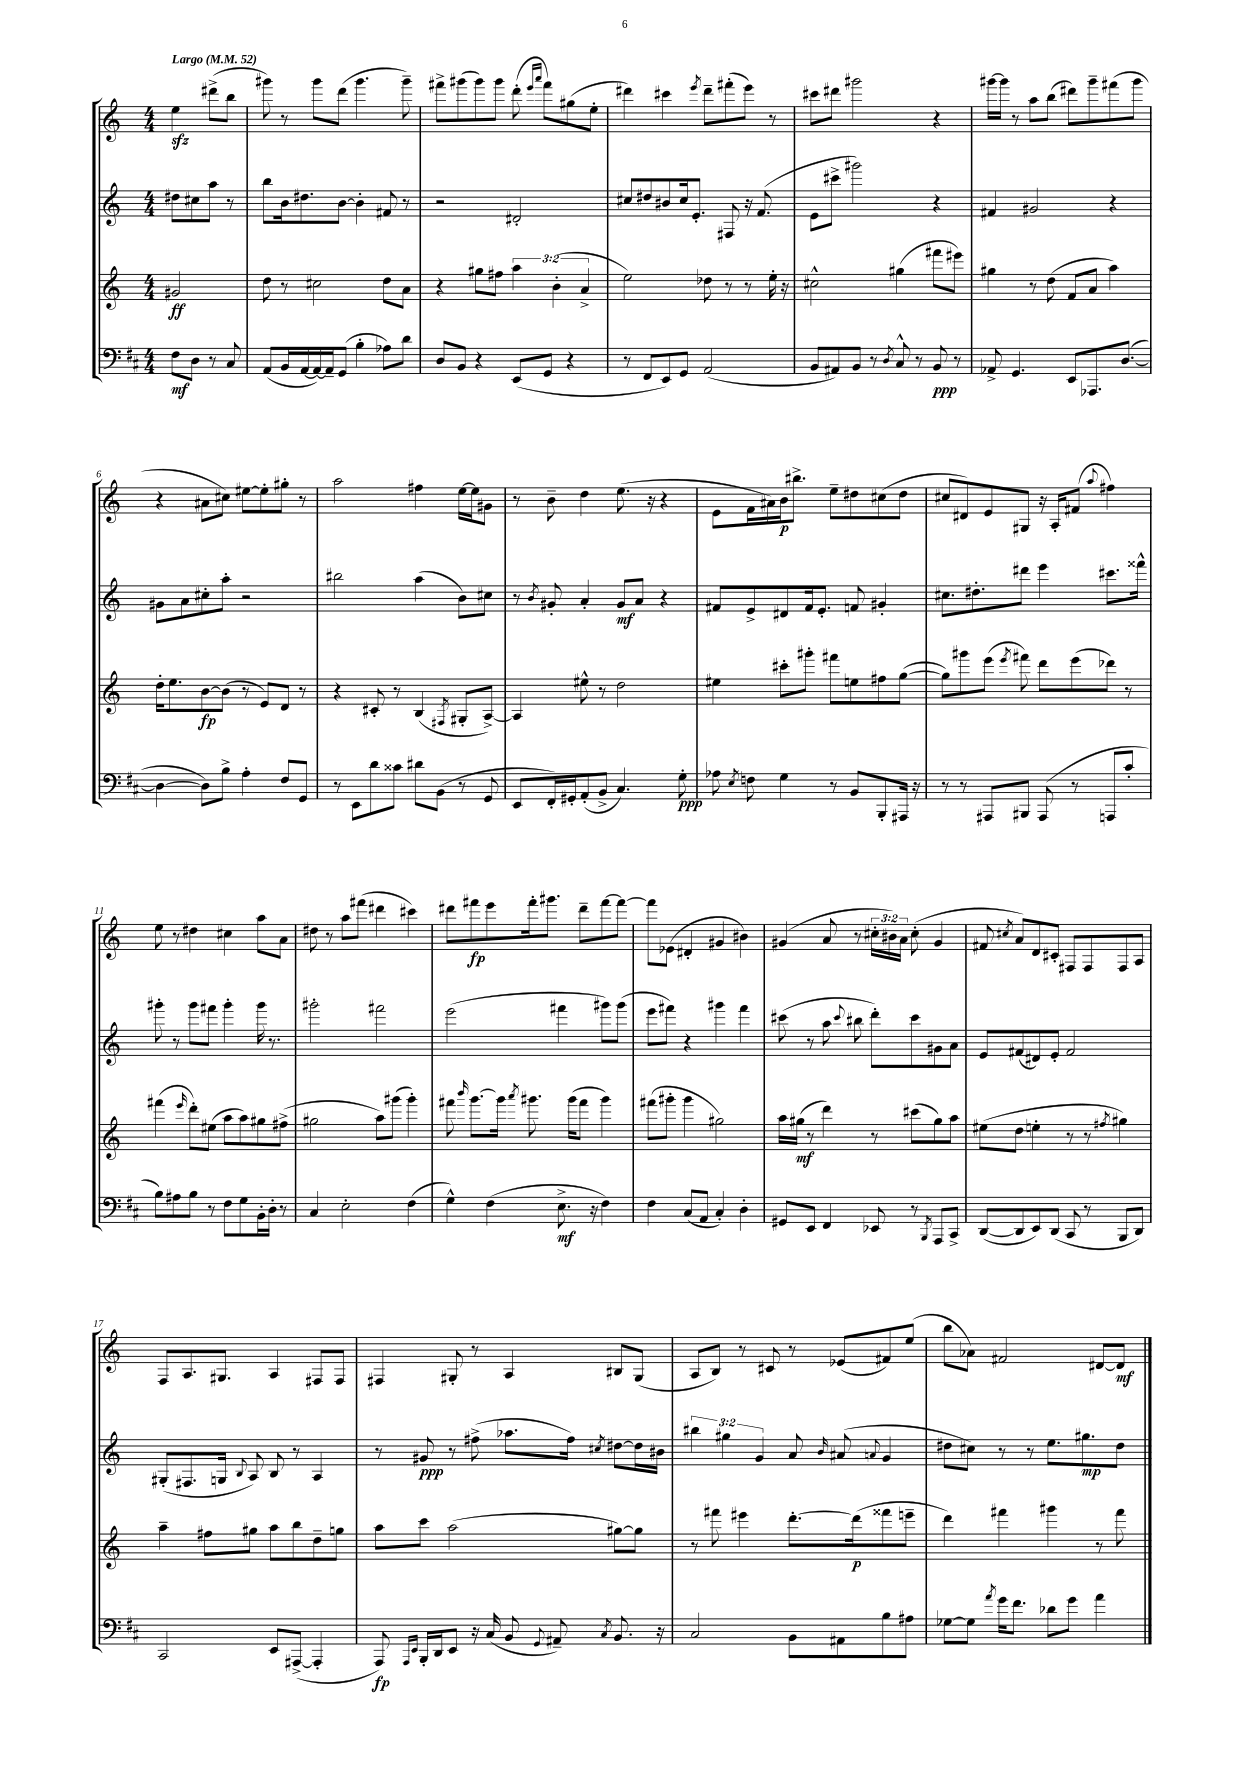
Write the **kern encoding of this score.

**kern	**dynam	**kern	**dynam	**kern	**dynam	**kern	**dynam
*part4	*part4	*part3	*part3	*part2	*part2	*part1	*part1
*staff4	*staff4	*staff3	*staff3	*staff2	*staff2	*staff1	*staff1
*clefF4	*	*clefG2	*	*clefG2	*	*clefG2	*
*k[f#c#]	*	*k[]	*	*k[]	*	*k[]	*
*M4/4	*	*M4/4	*	*M4/4	*	*M4/4	*
*MM52	*	*MM52	*	*MM52	*	*MM52	*
=	=	=	=	=	=	=	=
!	!	!	!	!	!	!LO:TX:a:B:t=Largo	!
8F#\L	mf	2g#X/	ff	8dd#X\L	.	4eezz\	.
8D\J	.	.	.	8cc#X\	.	.	.
8r	.	.	.	8aa\J	.	(8ddd#X^\L	.
8C#/	.	.	.	8r	.	8bb\J	.
=1	=1	=1	=1	=1	=1	=1	=1
(8AA/L	.	8dd\	.	8bb\L	.	8ggg#X\)	.
16BB/L	.	8r	.	16b\k	.	8r	.
[16AA/	.	.	.	8.dd#X\	.	.	.
16AA/_)	.	2cc#X\	.	.	.	8ggg#\L	.
16AA~/J]	.	.	.	.	.	.	.
(8GG/J	.	.	.	[8b\J	.	(8ddd\J	.
4B'\	.	.	.	4b'\]	.	4.ggg#\	.
8A-X\L)	.	8dd\L	.	8f#X/	.	.	.
8d\J	.	8a\J	.	8r	.	8ggg#~\)	.
=2	=2	=2	=2	=2	=2	=2	=2
8D/L	.	4r	.	2r	.	8fff#X^\L	.
8BB/J	.	.	.	.	.	(8ggg#X\	.
4r	.	8gg#X\L	.	.	.	8ggg#\)	.
.	.	8ff#X\J	.	.	.	8ggg#\J	.
(8EE/L	.	6aa\	.	2d#X'/	.	(8ddd'\	.
.	.	.	.	.	.	16qqeee/LL	.
.	.	.	.	.	.	16qqaaa/JJ	.
8GG/J	.	.	.	.	.	8fff#\L)	.
.	.	(6b'\	.	.	.	.	.
4r	.	.	.	.	.	(8gg#X\	.
.	.	6a^/	.	.	.	.	.
.	.	.	.	.	.	8ee'\J	.
=3	=3	=3	=3	=3	=3	=3	=3
8r	.	2ee\)	.	8cc#X/L	.	4ddd#X\)	.
8FF#/L	.	.	.	8dd#X/	.	.	.
8EE/)	.	.	.	8b#X/	.	4ccc#X\	.
8GG/J	.	.	.	16cc#/k	.	.	.
.	.	.	.	8.e'/J	.	.	.
.	.	.	.	.	.	8qeee/	.
(2AA/	.	8dd-X\	.	.	.	8ddd#~\L	.
.	.	8r	.	8F#X/	.	(8fff#X'\	.
.	.	8r	.	16r	.	8eee\J)	.
.	.	.	.	(8.f/	.	.	.
.	.	16ee'\	.	.	.	8r	.
.	.	16r	.	.	.	.	.
=4	=4	=4	=4	=4	=4	=4	=4
8BB/L	.	2cc#X^^\	.	8e\L	.	8ccc#X\L	.
8AA#X/)	.	.	.	8ccc#X^\J	.	8ddd#X\J	.
8BB/J	.	.	.	2ggg#X\)	.	2ggg#X\	.
8r	.	.	.	.	.	.	.
8qD/	.	.	.	.	.	.	.
8C#^^/	.	(4gg#X\	.	.	.	.	.
8r	.	.	.	.	.	.	.
8BB/	ppp	8fff#X\L	.	4r	.	4r	.
8r	.	8eee#X\J)	.	.	.	.	.
=5	=5	=5	=5	=5	=5	=5	=5
8AA-X^/	.	4gg#X\	.	4f#X/	.	[16ggg#X\LL	.
.	.	.	.	.	.	16ggg#\JJ]	.
4.GG/	.	.	.	.	.	8r	.
.	.	8r	.	2g#X/	.	8aa\L	.
.	.	(8dd\	.	.	.	(8bb\J	.
8EE/L	.	8f/L	.	.	.	8ddd#X\L)	.
8.AAA-X/	.	8a/J	.	.	.	8ggg#~\	.
.	.	4aa\)	.	4r	.	(8fff#X\	.
([8.D/J	.	.	.	.	.	.	.
.	.	.	.	.	.	8ggg#\J	.
!!LO:LB:g=z
=6	=6	=6	=6	=6	=6	=6	=6
4D\_	.	16dd'\KL	.	8g#X\L	.	4r	.
.	.	8.ee\	.	.	.	.	.
.	.	.	.	8a\	.	.	.
8D\L])	.	[8b\	fp	8cc#X'\	.	8a#X\L	.
8B^\J	.	(8b\J]	.	8aa'\J	.	8cc#X\J)	.
4A'\	.	8r	.	2r	.	[8ee#X\L	.
.	.	8e/L)	.	.	.	8ee#'\]	.
8F#/L	.	8d/J	.	.	.	8gg#X'\J	.
8GG/J	.	8r	.	.	.	8r	.
=7	=7	=7	=7	=7	=7	=7	=7
8r	.	4r	.	2bb#X\	.	2aa\	.
8EE\L	.	.	.	.	.	.	.
8d\	.	8c#X'/	.	.	.	.	.
8c##X\J	.	8r	.	.	.	.	.
8d#X\L	.	(4B/	.	(4aa\	.	4ff#X\	.
(8BB\J	.	.	.	.	.	.	.
.	.	8qF#X/	.	.	.	.	.
8r	.	8G#X'/L	.	8b\L)	.	[16ee\LL	.
.	.	.	.	.	.	16ee\J]	.
8GG/	.	[8A^/J)	.	8cc#X\J	.	8g#X\J	.
=8	=8	=8	=8	=8	=8	=8	=8
8EE/L	.	4A/]	.	8r	.	8r	.
.	.	.	.	8qb/	.	.	.
16FF#'/L)	.	.	.	8g#X'/	.	8b~\	.
16GG#X'/J	.	.	.	.	.	.	.
(8AA'/	.	8ee#X^^\	.	4a'/	.	4dd\	.
8BB^/J	.	8r	.	.	.	.	.
4.C#/)	.	2dd\	.	8g#/L	mf	(8.ee\	.
.	.	.	.	8a/J	.	.	.
.	.	.	.	.	.	16r	.
.	.	.	.	4r	.	4r	.
8G'\	ppp	.	.	.	.	.	.
=9	=9	=9	=9	=9	=9	=9	=9
8A-X\	.	4ee#X\	.	8f#X/L	.	8e\L	.
8qE/	.	.	.	.	.	.	.
8Fn\	.	.	.	8e^/	.	16f\L	.
.	.	.	.	.	.	16a#X\)	.
4G\	.	8ccc#X'\L	.	8d#X/	.	16b\J	p
.	.	.	.	.	.	8.bb#X^\J	.
.	.	8ggg#X'\J	.	16f#/k	.	.	.
.	.	.	.	8.e'/J	.	.	.
8r	.	8fff#X\L	.	.	.	8ee~\L	.
8BB/L	.	8een\	.	8fn/	.	8dd#X\	.
8BBB'/	.	8ff#X\	.	4g#X'/	.	(8cc#X\	.
16AAA#X/Jk	.	([8gg\J	.	.	.	8dd#\J	.
16r	.	.	.	.	.	.	.
=10	=10	=10	=10	=10	=10	=10	=10
8r	.	8gg\L])	.	8.cc#X\L	.	8cc#X/L	.
8r	.	8ggg#X\	.	.	.	8d#X/)	.
.	.	.	.	8.dd#X'\	.	.	.
8AAA#X/L	.	(8eee\J	.	.	.	8e/	.
.	.	8qeee/	.	.	.	.	.
8BBB#X/J	.	8fff#X\)	.	8ddd#X\J	.	8G#X/J	.
(8AAA#/	.	8ddd\L	.	4eee\	.	16r	.
.	.	.	.	.	.	16A'/KL	.
8r	.	(8eee\	.	.	.	(8f#X/J	.
.	.	.	.	.	.	8qqaa/	.
8AAAn/L	.	8ddd-X\J)	.	8.ccc#X\L	.	4ff#X\)	.
8c#'/J	.	8r	.	.	.	.	.
.	.	.	.	16fff##X^^\Jk	.	.	.
!!LO:LB:g=z
=11	=11	=11	=11	=11	=11	=11	=11
8B\L)	.	(4fff#X\	.	8ggg#X'\	.	8ee\	.
8A#X\	.	.	.	8r	.	8r	.
.	.	16qqeee/	.	.	.	.	.
8B\J	.	8ddd'\L)	.	8ggg#\L	.	4dd#X\	.
8r	.	(8ee#X\J	.	8fff#X\J	.	.	.
8F#\L	.	8aa\L	.	4ggg#'\	.	4cc#X\	.
8G\	.	8aa\)	.	.	.	.	.
16BB'\L	.	8gg#X\	.	16ggg#\	.	8aa\L	.
16D'\JJ	.	.	.	8.r	.	.	.
8r	.	(8ff#X^\J	.	.	.	8a\J	.
=12	=12	=12	=12	=12	=12	=12	=12
4C#/	.	2gg#X\	.	2ggg#X'\	.	8dd#X\	.
.	.	.	.	.	.	8r	.
2E'\	.	.	.	.	.	8aa\L	.
.	.	.	.	.	.	(8fff#X\J	.
.	.	8aa\L)	.	2fff#X\	.	4ddd#X\	.
.	.	(8ggg#X\J	.	.	.	.	.
(4F#\	.	4ggg#'\)	.	.	.	4ccc#X\)	.
=13	=13	=13	=13	=13	=13	=13	=13
4G^^\)	.	8fff#X\	.	(2eee\	.	8ddd#X\L	.
.	.	16qqbbb/	.	.	.	.	.
.	.	[8.ggg\L	.	.	.	8fff#X\	fp
(4F#\	.	.	.	.	.	8eee\	.
.	.	16ggg\Jk]	.	.	.	.	.
.	.	8qaaa/	.	.	.	.	.
.	.	8.ggg#X\	.	.	.	16fff#'\k	.
.	.	.	.	.	.	8.ggg#X\J	.
8.E^\	mf	.	.	4fff#X\	.	.	.
.	.	(16ggg#\KL	.	.	.	.	.
.	.	8fff#\J	.	.	.	8ddd#~\L	.
16r	.	.	.	.	.	.	.
4F#\)	.	4ggg#\)	.	8ggg#X\L)	.	[8fff#\	.
.	.	.	.	(8ggg#\J	.	8fff#\J_	.
=14	=14	=14	=14	=14	=14	=14	=14
4F#\	.	(8fff#X\L	.	8eee\L	.	8fff#\L]	.
.	.	8ggg#X'\J	.	8fff#X\J)	.	(8e-X\J	.
(8C#/L	.	4ggg#\	.	4r	.	4d#X'/	.
8AA/J	.	.	.	.	.	.	.
4C#'/)	.	2gg#X\)	.	4ggg#X\	.	4g#X/	.
4D'\	.	.	.	4fff#\	.	4b#X\)	.
=15	=15	=15	=15	=15	=15	=15	=15
8GG#X/L	.	16aa\LL	.	(8ccc#X\	.	(4g#X/	.
.	.	(16gg#X\JJ	mf	.	.	.	.
8EE/J	.	8r	.	8r	.	.	.
4FF#/	.	4ddd\)	.	8aa\	.	8a/	.
.	.	.	.	8qqccc#/	.	.	.
.	.	.	.	8bb#X\	.	8r	.
8EE-X/	.	8r	.	8ddd'\L)	.	24cc#X'\LL	.
.	.	.	.	.	.	24b#X\)	.
.	.	.	.	.	.	24a\JJ	.
8r	.	(8ccc#X\L	.	8ccc#\	.	(8cc#'\	.
8qBBB/	.	.	.	.	.	.	.
8AAA/L	.	8gg#\)	.	8g#X\	.	4g#/	.
8CC#^/J	.	8aa\J	.	8a\J	.	.	.
=16	=16	=16	=16	=16	=16	=16	=16
([8DD/L	.	(8ee#X\L	.	8e/L	.	8f#X/	.
.	.	.	.	.	.	8qcc#X/	.
8DD/]	.	8dd\J	.	(8f#X/	.	8a/L)	.
8EE/)	.	4een'\	.	8d#X/)	.	8d/	.
(8DD/J	.	.	.	8e'/J	.	8c#X'/J	.
8CC#/	.	8r	.	2f#/	.	8F#X/L	.
8r	.	8r	.	.	.	8F#/	.
.	.	8qff#X/	.	.	.	.	.
8BBB/L	.	4gg#X\)	.	.	.	8F#/	.
8DD/J)	.	.	.	.	.	8A/J	.
!!LO:LB:g=z
=17	=17	=17	=17	=17	=17	=17	=17
2CC#/	.	4aa~\	.	(8G#X'/L	.	8F/L	.
.	.	.	.	8.F#X/	.	8.A/	.
.	.	8ff#X\L	.	.	.	.	.
.	.	.	.	16Gn/Jk	.	8.G#X/J	.
.	.	.	.	8qqB/	.	.	.
.	.	8gg#X\J	.	8A/)	.	.	.
8EE/L	.	8aa\L	.	8B/	.	4A/	.
([8AAA#X^/J	.	8bb\	.	8r	.	.	.
4AAA#'/]	.	8dd~\	.	4A/	.	8F#X/L	.
.	.	8ggn\J	.	.	.	8F#/J	.
=18	=18	=18	=18	=18	=18	=18	=18
8AAA/)	fp	8aa\L	.	8r	.	4F#X/	.
16qqAAA/LL	.	.	.	.	.	.	.
16qqEE/JJ	.	.	.	.	.	.	.
16BBB'/LL	.	8ccc\J	.	8g#X/	ppp	.	.
16DD/J	.	.	.	.	.	.	.
8EE/J	.	(2aa\	.	8r	.	8G#X'/	.
16r	.	.	.	(8ff#X^\	.	8r	.
(16C#/	.	.	.	.	.	.	.
8BB/	.	.	.	8.aa-X\L	.	4A/	.
8qqGG/	.	.	.	.	.	.	.
8AA#X~/)	.	.	.	.	.	.	.
.	.	.	.	16ff#\Jk)	.	.	.
8qC#/	.	.	.	8qcc#X/	.	.	.
8.BB/	.	[8gg#X\L)	.	[8dd#X\L	.	8B#X/L	.
.	.	8gg#\J]	.	16dd#\L]	.	(8G#/J	.
16r	.	.	.	16b#X\JJ	.	.	.
=19	=19	=19	=19	=19	=19	=19	=19
2C#/	.	8r	.	6bb#X\	.	8A/L	.
.	.	8fff#X\	.	.	.	8B/J)	.
.	.	.	.	6gg#X\	.	.	.
.	.	4eee#X\	.	.	.	8r	.
.	.	.	.	6g/	.	.	.
.	.	.	.	.	.	8c#X/	.
8BB\L	.	[8.ddd'\L	.	8a/	.	8r	.
.	.	.	.	16qqb/	.	.	.
8AA#X\	.	.	.	(8a#X/	.	(8e-X/L	.
.	.	(16ddd\k]	p	.	.	.	.
.	.	.	.	8qqan/	.	.	.
8B\	.	8fff##X\	.	4g/	.	8f#X/)	.
8A#X\J	.	8eeen~\J	.	.	.	(8ee/J	.
=20	=20	=20	=20	=20	=20	=20	=20
[8G-X\L	.	4ddd\)	.	8dd#X\L	.	8bb\L	.
8G-\J]	.	.	.	8cc#X\J)	.	8a-X\J)	.
8qa/	.	.	.	.	.	.	.
16g\KL	.	4fff#X\	.	8r	.	2f#X/	.
8.f#\J	.	.	.	.	.	.	.
.	.	.	.	8r	.	.	.
8d-X\L	.	4ggg#X\	.	8.ee\L	.	.	.
8g\J	.	.	.	.	.	.	.
.	.	.	.	8.gg#X\	mp	.	.
4a\	.	8r	.	.	.	[8d#X/L	.
.	.	8fff#\	.	8dd#\J	.	8d#/J]	mf
==	==	==	==	==	==	==	==
*-	*-	*-	*-	*-	*-	*-	*-
